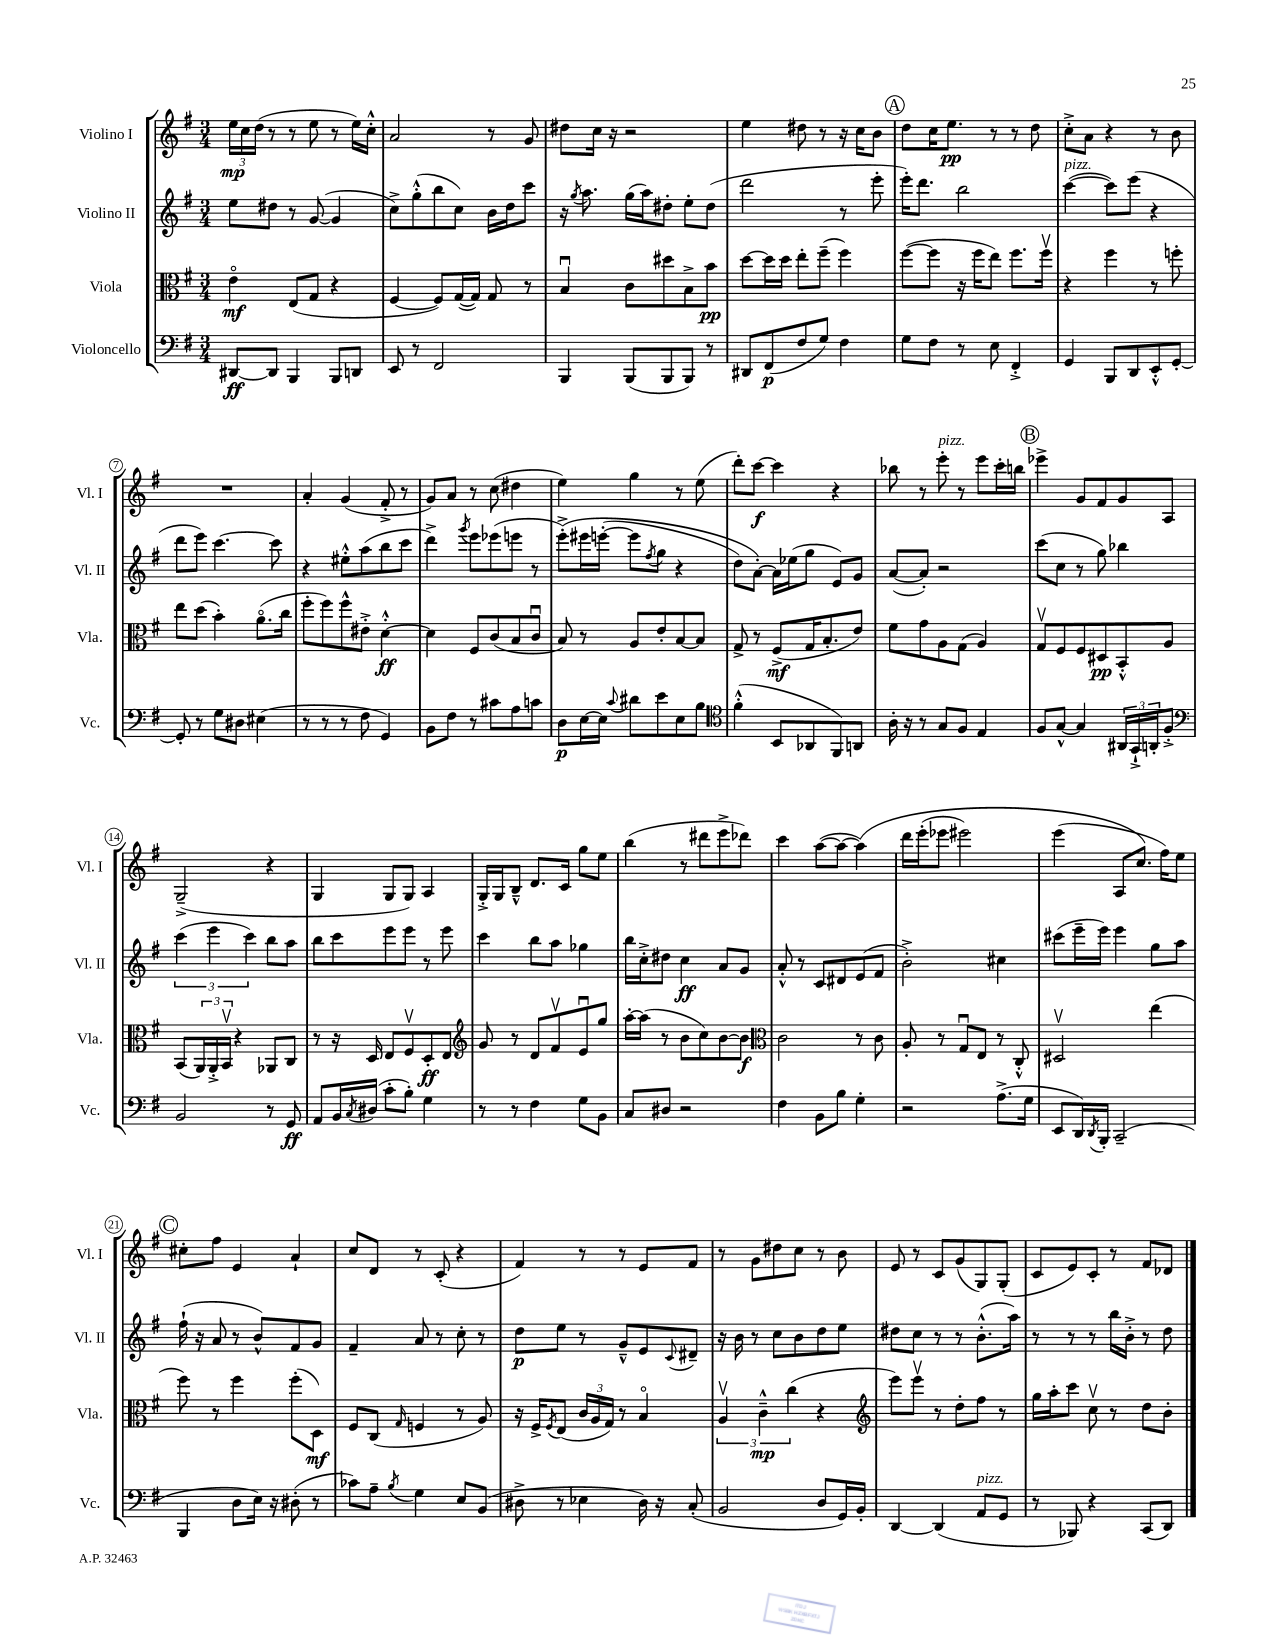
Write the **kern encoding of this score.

**kern	**kern	**kern	**kern
*staff4	*staff3	*staff2	*staff1
*clefF4	*clefC3	*clefG2	*clefG2
*k[f#]	*k[f#]	*k[f#]	*k[f#]
*M3/4	*M3/4	*M3/4	*M3/4
[8DD#/L	4eo\	8ee\L	24ee\LL
.	.	.	24cc\
.	.	.	(24dd\JJ
8DD#/]J	.	8dd#\J	8r
4BBB/	(8E/L	8r	8r
.	8G/J	([8g/	8ee\
8BBB/L	4r	4g/]	8r
8DD/J	.	.	16ee\LL)
.	.	.	16cc'^^\JJ
=	=	=	=
8EE/	[4F#/	8cc^\L)	2a/
8r	.	(8gg'^^\	.
2FF#/	8F#/]L)	8bb\	.
.	([16G/L	8cc\J)	.
.	16G/]JJ)	.	.
.	8G/	16b\LL	8r
.	.	16dd\J	.
.	8r	8ccc\J	8g/
=	=	=	=
4BBB/	4Bu/	16r	8dd#\L
.	.	8qgg/	.
.	.	8.aa\	.
.	.	.	16cc\Jk
.	.	.	16r
(8BBB/L	8c\L	(16gg\LL	2r
.	.	16aa\J)	.
8BBB/	8dd#\	8dd#'\J	.
8BBB/J)	8B^\	8ee'\L	.
8r	8b\J	(8dd#\J	.
=	=	=	=
8DD#/L	[8dd\L	2ddd\	4ee\
(8FF#/	16dd\]L	.	.
.	16dd\JJ	.	.
8F#/	8ee'\L	.	8dd#\
8G/J)	(8ff#~\J	.	8r
4F#\	4ff#\)	8r	16r
.	.	.	16cc\LK
.	.	8eee'\	8b\J
=	=	=	=
8G\L	([8ff#\L	16eee'\LK)	8dd\L
.	.	8.ddd\J	.
8F#\J	8ff#\]J	.	16cc\K
.	.	.	8.ee\J
8r	16r	2bb\	.
.	16ff#\LK	.	.
8E\	8ee\J)	.	8r
4FF#'^/	8.ff#\L	.	8r
.	.	.	8dd\
.	16ff#v\Jk	.	.
=	=	=	=
4GG/	4r	([4ccc\	8cc'^\L
.	.	.	8a\J
8BBB/L	4ff#\	8ccc\]L)	4r
8DD/	.	(8eee\J	.
8EE'^^/	8r	4r	8r
[8GG'/J	8ff'\	.	8b\
=	=	=	=
8GG'/]	8ee\L	8ddd\L	2.r
8r	(8dd\J	8eee\J)	.
8G\L	4b'\)	[4.ccc\	.
8D#\J	.	.	.
(4E#\	(8.ao\L	.	.
.	.	8ccc\]	.
.	16cc\Jk	.	.
=	=	=	=
8r	8ff#'\L	4r	4a'/
8r	8ff#\)	.	.
8r	8ff#^^\	8ee#'^^\L	(4g/
8F#\	8e#'^\J	(8aa\	.
4GG/)	[4d'^^\	8bb\	8f#'^/
.	.	8ccc\J	8r
=	=	=	=
8BB\L	4d\]	4ddd^\)	8g/L)
8F#\J	.	.	8a/J
.	.	8qggg/	.
8r	8F#/L	8eee\L	8r
8c#\L	(8c/	(8eee-\	(8cc\
8A\	8B/	8eee\J	4dd#\
8c\J	8cu/J	8r	.
=	=	=	=
8D\L	8B/)	&(8eee'^\L)	4ee\)
[16E\L	8r	16eee#\L	.
16E\]JJ	.	([16eee'\JJ	.
8qqc/	.	.	.
8d#\L	8A/L	8eee\]L	4gg\
.	.	8qff#/	.
8e\	8e'/	8gg\J	.
8E\	[8B/	4r	8r
8B\J	8B/]J	.	(8ee\
=	=	=	=
*clefC4	*	*	*
(4f#'^^\	8G^/	8dd\L)	8ddd'\L)
.	8r	[8a'\J&)	[8ccc\J
8BB/L	(8F#^/L	16a\]LL	4ccc\]
.	.	(16ee-\J	.
8AA-/	16G/K	8gg\J	.
.	8.B'/	.	.
8FF#/)	.	8e/L)	4r
8AA/J	8e/J)	8g/J	.
=	=	=	=
16A'\	8f#\L	([8a/L	8bb-\
16r	.	.	.
8r	8g\	8a'/]J)	8r
8G/L	8A\	2r	8eee'\
8F#/J	(8G\J	.	8r
4E/	4A/)	.	8eee\L
.	.	.	16ccc'\L
.	.	.	16bb\JJ
=	=	=	=
8F#/L	8Gv/L	(8ccc\L	4eee-^\
[8G^^/J	8F#/	8cc\J	.
4G/]	8F#/	8r	8g/L
.	8D#/	8gg\)	8f#/
24AA#/LL	8BB'^^/	4bb-\	8g/
24GG`^/	.	.	.
24AA'/J	.	.	.
8F#'^/J	8A/J	.	8A/J
=	=	=	=
*clefF4	*	*	*
2BB/	(8BB/L	(6ccc\	(2G~^/
.	24AA/L)	.	.
.	24AA'^/	6eee\	.
.	24BBv/JJ	.	.
.	4r	.	.
.	.	6ccc\)	.
8r	8AA-/L	8bb\L	4r
8GG/	8C/J	8aa\J	.
=	=	=	=
8AA/L	8r	8bb\L	4G/
16BB/L	16r	8ccc\	.
8qC/	.	.	.
(16D#/JJ	16D/	.	.
8c'\L	8E/L	8eee\	8G/L
8B'\J)	8F#v/	8eee\J	8G/J)
4G\	8D'/	8r	4A/
.	8E/J	8eee\	.
=	=	=	=
*	*clefG2	*	*
8r	8g/	4ccc\	16G'^/LL
.	.	.	16G/J
8r	8r	.	8B~^^/J
4F#\	8d/L	8bb\L	8.d/L
.	8f#v/	8aa\J	.
.	.	.	16c/Jk
8G\L	8eu/	4gg-\	8gg\L
8BB\J	8gg/J	.	8ee\J
=	=	=	=
8C/L	[16aa'\LL	16bb\LL	(4bb\
.	(16aa\]JJ	16cc'^\J	.
8D#/J	8r	8dd#\J	.
2r	8b\L	4cc\	8r
.	8cc\)	.	8ddd#\L
.	[8b\	8a/L	8eee^\
.	8b\]J	8g/J	8ddd-\J)
=	=	=	=
*	*clefC3	*	*
4F#\	2c\	8a'^^/	4ccc\
.	.	8r	.
8BB\L	.	8c/L	([8aa\L
8B\J	.	8d#/	8aa\_J
4G'\	8r	(8e/	&(4aa\])
.	8c\	8f#/J	.
=	=	=	=
2r	8A'/	2b'^\)	16ddd\LL
.	.	.	(16eee'\J
.	8r	.	8eee-\J
.	8Gu/L	.	2eee#\)
.	8E/J	.	.
(8.A^\L	8r	4cc#\	.
.	8C'^^/	.	.
16G\Jk	.	.	.
=	=	=	=
8EE/L	2D#v/	(8ccc#\L	(4eee\
16DD/L)	.	16eee~\L	.
8qDD/	.	.	.
16BBB'/JJ	.	16eee\JJ)	.
(2CC~/	.	4eee\	8A/L
.	.	.	8.cc/J&)
.	(4ee\	8gg\L	.
.	.	.	16ff#\LK)
.	.	8aa\J	8ee\J
=	=	=	=
4BBB/	8ff#\)	(16ff#`\	8cc#'\L
.	.	16r	.
.	8r	8a/	8ff#\J
8D\L	4ff#\	8r	4e/
16E\Jk)	.	8b^^/L)	.
16r	.	.	.
(8D#'\	(8ff#'\L	8f#/	4a`/
8r	8D\J)	8g/J	.
=	=	=	=
8c-\L)	8F#/L	4f#~/	8cc/L
8A~\J	(8C/J	.	8d/J
8qB/	16qqG/	.	.
4G\	4F/	8a/	8r
.	.	8r	(8c'/
8E/L	8r	8cc'\	4r
(8BB/J	8A/)	8r	.
=	=	=	=
8D#^\	16r	8dd\L	4f#/)
.	16F#^/LK	.	.
.	8qF#/	.	.
8r	(8E/J	8ee\J	.
4E-\	24c/LL	8r	8r
.	24A/	.	.
.	24G/JJ)	.	.
.	8r	8g~^^/L	8r
16D#\)	4Bo/	8e/	8e/L
16r	.	.	.
.	.	8qqc/	.
(8C'/	.	8d#~/J	8f#/J
=	=	=	=
2BB/	6Av/	16r	8r
.	.	16b\	.
.	.	8r	8g\L
.	6c~^^\	.	.
.	.	8cc\L	8dd#\
.	(6cc\	.	.
.	.	8b\	8cc\J
8D/L	4r	8dd\	8r
16GG/L)	.	8ee\J	8b\
16BB'/JJ	.	.	.
=	=	=	=
*	*clefG2	*	*
[4DD/	8eee\L)	8dd#\L	8e/
.	8eeev\J	8cc\J	8r
(4DD/]	8r	8r	8c/L
.	8dd'\L	8r	(8g/
8AA/L	8ff#\J	(8.b'^^\L	8G/)
8GG/J	8r	.	(8G'/J
.	.	16aa\Jk)	.
=	=	=	=
8r	16gg\LL	8r	8c/L
.	16aa'\J	.	.
8BBB-/)	8ccc\J	8r	8e/)
4r	8ccv\	8r	8c'/J
.	8r	16bb\LL	8r
.	.	16b'^\JJ	.
(8CC/L	8dd\L	8r	8f#/L
8DD/J)	8b'\J	8dd\	8d-/J
==	==	==	==
*-	*-	*-	*-
